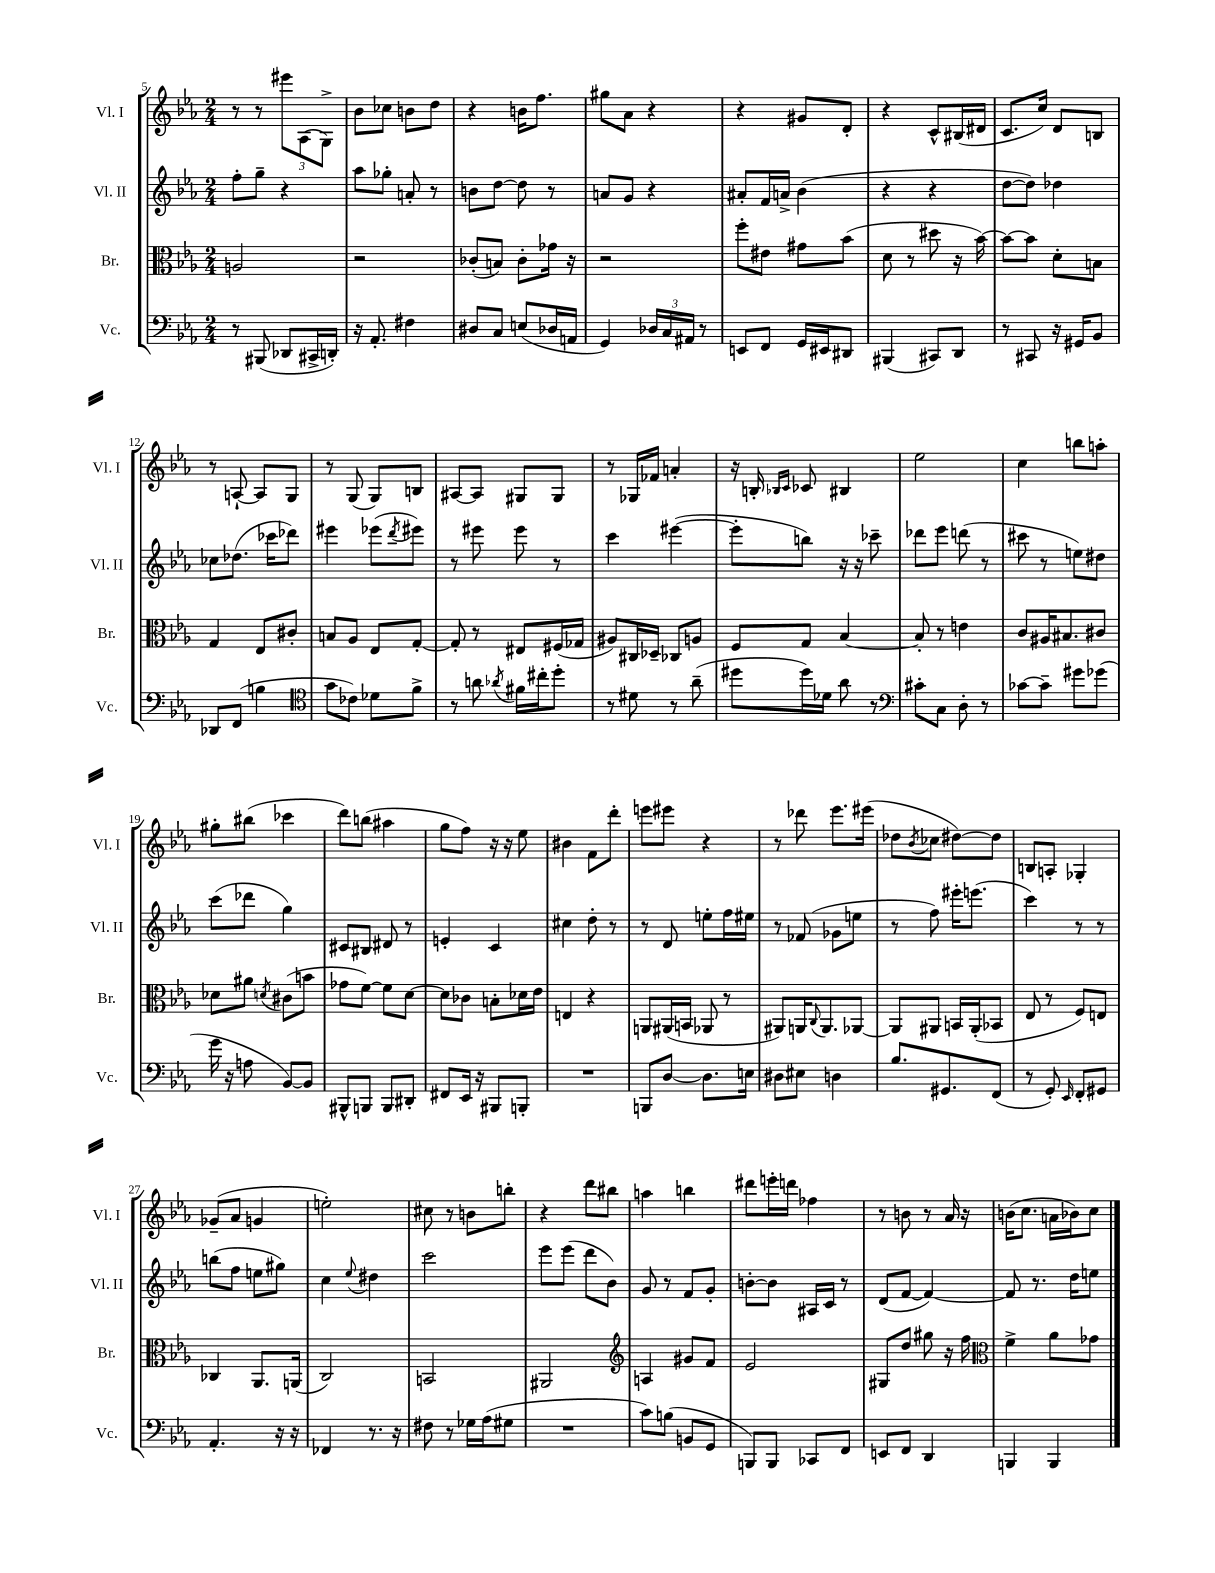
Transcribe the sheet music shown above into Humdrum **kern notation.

**kern	**kern	**kern	**kern
*part4	*part3	*part2	*part1
*staff4	*staff3	*staff2	*staff1
*I"Vc.	*I"Br.	*I"Vl. II	*I"Vl. I
*I'Vc.	*I'Br.	*I'Vl. II	*I'Vl. I
*clefF4	*clefC3	*clefG2	*clefG2
*k[b-e-a-]	*k[b-e-a-]	*k[b-e-a-]	*k[b-e-a-]
*M2/4	*M2/4	*M2/4	*M2/4
=5	=5	=5	=5
8r	2An/	8ff'\L	8r
(8BBB#X/	.	8gg~\J	8r
8DD-X/L	.	4r	12eee#X\L
.	.	.	(12A-\
16CC#X^/L	.	.	.
.	.	.	12G^\J)
16DDn'/JJ)	.	.	.
=6	=6	=6	=6
16r	2r	8aa-\L	8b-\L
8.AA-'/	.	.	.
.	.	8gg-X'\J	8cc-X\J
4F#X\	.	8an'/	8bn\L
.	.	8r	8dd\J
=7	=7	=7	=7
8D#X/L	(8c-X'/L	8bn\L	4r
8C/J	8Bn/J)	[8dd\J	.
(8En/L	8c-'\L	8dd\]	16bn\KL
.	.	.	8.ff\J
16D-X/L	16g-X\Jk	8r	.
16AAn/JJ	16r	.	.
=8	=8	=8	=8
4GG/)	2r	8an/L	8gg#X\L
.	.	8g/J	8a-\J
24D-X/LL	.	4r	4r
24C/	.	.	.
24AA#X/JJ	.	.	.
8r	.	.	.
=9	=9	=9	=9
8EEn/L	8ff'\L	8a#X'/L	4r
8FF/J	8e#X\J	16f/L	.
.	.	16an^/JJ	.
16GG/LL	8g#X\L	(4b-\	8g#X/L
16EE#X/J	.	.	.
8DD#X/J	(8b-\J	.	8d'/J
=10	=10	=10	=10
(4BBB#X/	8d\	4r	4r
.	8r	.	.
8CC#X/L)	8dd#X\	4r	8c^^/L
8DD/J	16r	.	(16B#X/L
.	[16b-\)	.	16d#X/JJ
=11	=11	=11	=11
8r	8b-\L_	[8dd\L	8.c/L
8CC#X/	8b-\J]	8dd\J])	.
.	.	.	16cc/Jk)
16r	8d'\L	4dd-X\	8d/L
16GG#X/KL	.	.	.
8BB-/J	8Bn\J	.	8Bn/J
!!LO:LB:g=z
=12	=12	=12	=12
8DD-X/L	4G/	8cc-X\L	8r
(8FF/J	.	(8.dd-X\J	[8An`/
4Bn\	8E-/L	.	8A/L]
.	.	16ccc-X\KL	.
.	8c#X'/J	8ddd-X\J)	8G/J
=13	=13	=13	=13
*clefC4	*	*	*
8g\L	8Bn/L	4eee#X\	8r
8c-X\J)	8A-/J	.	(8G/
8d-X\L	8E-/L	(8eee-X\L	8G/L)
.	.	8qddd/	.
8f^\J	[8G'/J	8eee#X\J)	8Bn/J
=14	=14	=14	=14
8r	8G'/]	8r	[8A#X/L
8an\	8r	8eee#X\	8A#/J]
8qa-X/	.	.	.
16f#X\LL	8E#X/L	8eee#\	8G#X/L
16cc#X'\J	.	.	.
8dd'\J	(16F#X/L	8r	8G#/J
.	16G-X/JJ	.	.
=15	=15	=15	=15
8r	8A#X/L)	4ccc\	8r
8d#X\	16C#X/L	.	16G-X/LL
.	16D-X~/JJ	.	16f-X/JJ
8r	8C-X/L	([4eee#X\	4an'/
(8a-~\	8An/J	.	.
=16	=16	=16	=16
8dd#X\L	8F/L	8eee#'\L]	16r
.	.	.	16Bn'/
.	.	.	16qqB-X/LL
.	.	.	16qqc/JJ
16dd#\L)	8G/J	8bbn\J)	8c-X/
16d-X\JJ	.	.	.
8a-\	[4B-/	16r	4B#X/
.	.	16r	.
8r	.	8ccc-X~\	.
=17	=17	=17	=17
*clefF4	*	*	*
8c#X'\L	8B-'/]	8ddd-X\L	2ee-\
8C\J	8r	8eee-\J	.
8D'\	4en\	(8dddn\	.
8r	.	8r	.
=18	=18	=18	=18
[8c-X\L	8c/L	8ccc#X\	4cc\
8c-~\J]	16A#X/K	8r	.
.	8.B#X/	.	.
8g#X\L	.	8een\L)	8bbn\L
(8g-X\J	8c#X/J	8dd#X\J	8aan'\J
!!LO:LB:g=z
=19	=19	=19	=19
16g\	8d-X\L	(8ccc\L	8gg#X'\L
16r	.	.	.
8An\	8a#X\J	8ddd-X\J	(8bb#X\J
.	8qdn/	.	.
[8BB-/L)	(8c#X\L	4gg\)	4ccc-X\
8BB-/J]	8bn\J	.	.
=20	=20	=20	=20
8BBB#X^^/L	8g-X\L	8c#X/L	8ddd\L)
8BBBn/J	[8f\J)	8B#X/J	(8bbn\J
8BBB/L	8f\L]	8d#X/	4aa#X\
8DD#X'/J	[8d\J	8r	.
=21	=21	=21	=21
8FF#X/L	8d\L]	4en'/	8gg\L
16EE-/Jk	8c-X\J	.	8ff\J)
16r	.	.	.
8BBB#X/L	8Bn'\L	4c/	16r
.	.	.	16r
8BBBn'/J	16d-X\L	.	8ee-\
.	16e-\JJ	.	.
=22	=22	=22	=22
2r	4En/	4cc#X\	4b#X\
.	4r	8dd'\	8f\L
.	.	8r	8ddd'\J
=23	=23	=23	=23
8BBBn/L	8AAn/L	8r	8eeen\L
[8D/J	(16AA#X/L	8d/	8eee#X\J
.	16BBn/JJ	.	.
8.D\L]	8AA-X/	8een'\L	4r
.	8r	16ff\L	.
16En\Jk	.	16ee#X\JJ	.
=24	=24	=24	=24
8D#X\L	8AA#X/L)	8r	8r
8E#X\J	16AAn/K	(8f-X/	8ddd-X\
.	8qqC/	.	.
.	8.AA/	.	.
4Dn\	.	8g-X\L	8.eee-\L
.	[8AA-X/J	8een\J	.
.	.	.	(16eee#X\Jk
=25	=25	=25	=25
8.B-/L	8AA-/L]	8r	8dd-X\L
.	.	.	8qb-/
.	8AA#X/J	8ff\)	8cc-X\J
8.GG#X/	.	.	.
.	16BBn/LL	16eee#X'\KL	[8dd#X\L)
.	(16AA#'/J	(8.eeen\J	.
(8FF/J	8BB-X/J	.	8dd#\J]
=26	=26	=26	=26
8r	8E-/	4ccc\)	8Bn/L
8GG'/)	8r	.	8An'/J
16qqEE-/	.	.	.
8FF'/L	8F/L)	8r	4G-X'/
8GG#X/J	8En/J	8r	.
!!LO:LB:g=z
=27	=27	=27	=27
4.AA-'/	4C-X/	(8bbn\L	(8g-X~/L
.	.	8ff\J	8a-/J
.	8.AA-/L	8een\L	4gn/
16r	.	8gg#X\J)	.
16r	(16AAn/Jk	.	.
=28	=28	=28	=28
4FF-X/	2C/)	4cc\	2een'\)
.	.	8qqee-/	.
8.r	.	4dd#X\	.
16r	.	.	.
=29	=29	=29	=29
8F#X\	2BBn/	2ccc\	8cc#X\
8r	.	.	8r
16G-X\LL	.	.	8bn\L
(16A-\J	.	.	.
8G#X\J	.	.	8bbn'\J
=30	=30	=30	=30
2r	2AA#X/	8eee-\L	4r
.	.	(8eee-\J	.
.	.	8ddd\L	8ddd\L
.	.	8b-\J)	8bb#X\J
=31	=31	=31	=31
*	*clefG2	*	*
8c\L)	4An/	8g/	4aan\
(8Bn\J	.	8r	.
8BBn/L	8g#X/L	8f/L	4bbn\
8GG/J	8f/J	8g'/J	.
=32	=32	=32	=32
8BBBn/L)	2e-/	[8bn'\L	8ddd#X\L
8BBB/J	.	8b\J]	16eeen'\L
.	.	.	16dddn\JJ
8CC-X/L	.	16A#X/LL	4ff-X\
.	.	16c/JJ	.
8FF/J	.	8r	.
=33	=33	=33	=33
8EEn/L	8G#X/L	(8d/L	8r
8FF/J	8dd/J	[8f/J	8bn\
4DD/	8gg#X\	4f/_)	8r
.	16r	.	16a-/
.	16ff\	.	16r
=34	=34	=34	=34
*	*clefC3	*	*
4BBBn/	4f^\	8f/]	(16bn\KL
.	.	.	8.cc\J
.	.	8.r	.
4BBB/	8a-\L	.	16an\LL
.	.	16dd\KL	16b-X\J)
.	8g-X\J	8een\J	8cc\J
==	==	==	==
*-	*-	*-	*-
